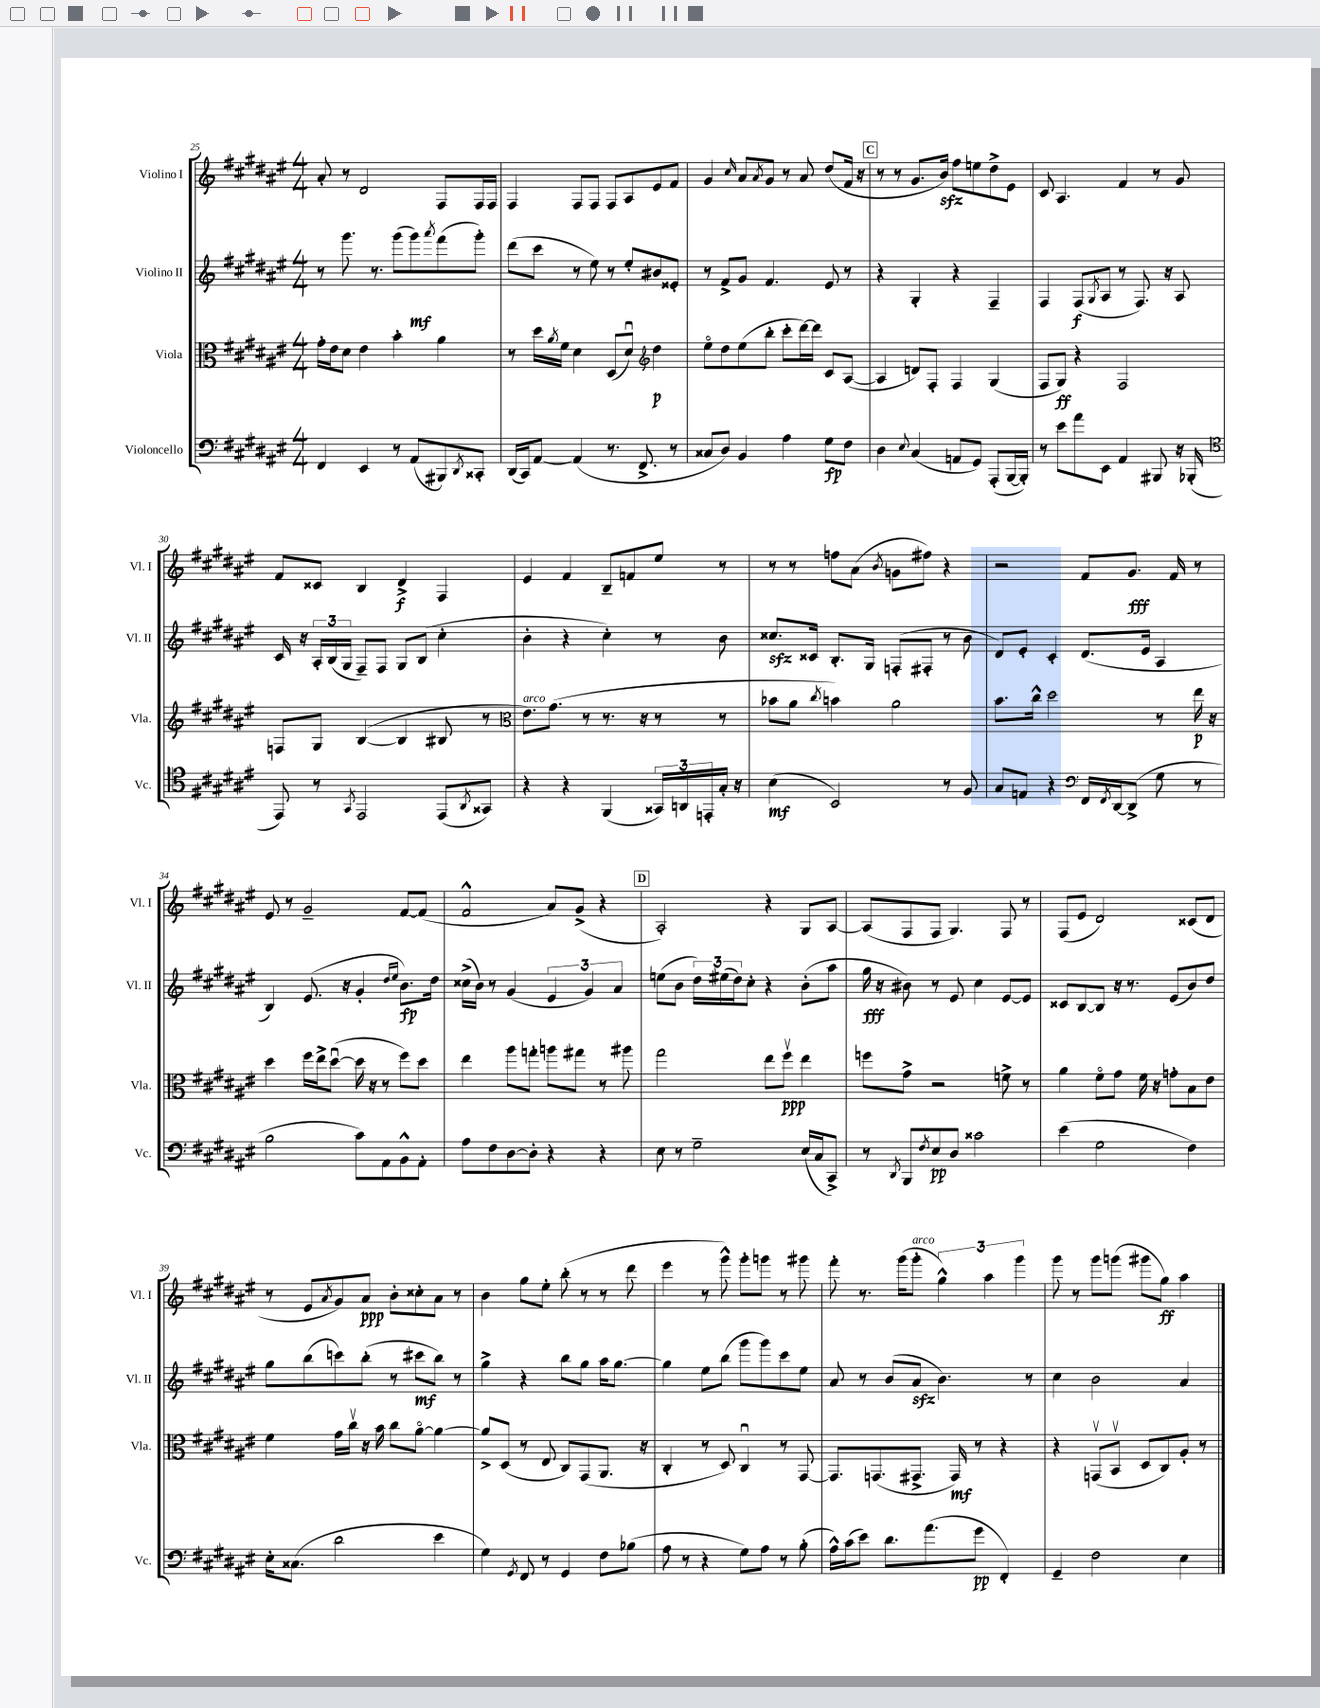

**kern	**dynam	**kern	**dynam	**kern	**dynam	**kern	**dynam
*part4	*part4	*part3	*part3	*part2	*part2	*part1	*part1
*staff4	*staff4	*staff3	*staff3	*staff2	*staff2	*staff1	*staff1
*I"Violoncello	*	*I"Viola	*	*I"Violino II	*	*I"Violino I	*
*I'Vc.	*	*I'Vla.	*	*I'Vl. II	*	*I'Vl. I	*
*clefF4	*	*clefC3	*	*clefG2	*	*clefG2	*
*k[f#c#g#d#a#e#]	*	*k[f#c#g#d#a#e#]	*	*k[f#c#g#d#a#e#]	*	*k[f#c#g#d#a#e#]	*
*M4/4	*	*M4/4	*	*M4/4	*	*M4/4	*
=25	=25	=25	=25	=25	=25	=25	=25
4FF#/	.	16g#'\LL	.	8r	.	8a#'/	.
.	.	16e#\J	.	.	.	.	.
.	.	8d#\J	.	8.ggg#\	.	8r	.
4EE#/	.	4e#\	.	.	.	2d#/	.
.	.	.	.	8.r	.	.	.
8r	.	4b'\	.	(8ggg#\L	.	.	.
(8AA#/L	.	.	.	8ggg#\)	mf	.	.
.	.	.	.	8qaaa#/	.	.	.
8BBB#X/)	.	4a#\	.	(8fff#\	.	8F#/L	.
8qDD#/	.	.	.	.	.	.	.
8CC##X'/J	.	.	.	8ggg#'\J)	.	16F#/L	.
.	.	.	.	.	.	16F#/JJ	.
=26	=26	=26	=26	=26	=26	=26	=26
(16DD#/LL	.	8r	.	(8ddd#\L	.	4F#/	.
16CC#/J)	.	.	.	.	.	.	.
[8AA#/J	.	16dd#\LL	.	8ccc#\J	.	.	.
.	.	8qa#/	.	.	.	.	.
.	.	16f#\JJ	.	.	.	.	.
(4AA#/]	.	4d#\	.	8r	.	8F#/L	.
.	.	.	.	8ee#\)	.	8F#/J	.
8.r	.	(8D#/L	.	8r	.	8F#/L	.
.	.	8d#u/J)	.	8ee#'/L	.	8A#/	.
8.FF#^/	.	.	.	.	.	.	.
*	*	*clefG2	*	*	*	*	*
.	.	4dd#\	p	8b#X/	.	8e#/	.
8r	.	.	.	8e##X'/J	.	8f#/J	.
=27	=27	=27	=27	=27	=27	=27	=27
8C##X/L	.	8ee#\L	.	8r	.	4g#/	.
8D#/J)	.	8dd#\	.	8f#^/L	.	.	.
.	.	.	.	.	.	16qqcc#/	.
4BB/	.	(8ee#\	.	8g#/J	.	8a#/L	.
.	.	.	.	.	.	8qa#/	.
.	.	8bb'\J	.	4.f#/	.	8g#/J	.
4A#\	.	8ccc#'\L	.	.	.	8r	.
.	.	[16ddd#\L)	.	.	.	8a#/	.
.	.	16ddd#\JJ]	.	.	.	.	.
8G#\L	fp	8c#/L	.	8e#/	.	(8dd#/L	.
8F#\J	.	([8A#/J	.	8r	.	16f#/Jk	.
.	.	.	.	.	.	16r	.
!!LO:REH:place=s1:t=C
=28	=28	=28	=28	=28	=28	=28	=28
4D#\	.	4A#/]	.	4r	.	8r	.
.	.	.	.	.	.	8r	.
8qqE#/	.	.	.	.	.	.	.
(4C#/	.	8dn/L)	.	4G#'/	.	8.g#/L	.
.	.	8F#'/J	.	.	.	.	.
.	.	.	.	.	.	16bzz/Jk)	.
8AAn/L	.	4F#/	.	4r	.	8ff#\L	.
8GG#/J)	.	.	.	.	.	8een\	.
(8AAA#'/L	.	(4G#/	.	4F#~/	.	8dd#^\	.
[16BBB/L	.	.	.	.	.	8e#\J	.
16BBB'/JJ])	.	.	.	.	.	.	.
=29	=29	=29	=29	=29	=29	=29	=29
8r	.	8F#/L	.	4F#/	.	8c#/	.
8e#\L	.	8G#/J)	ff	.	.	4.A#/	.
8a#\	.	4r	.	(8F#/L	f	.	.
.	.	.	.	8qG#/	.	.	.
8EE#\J	.	.	.	8A#/J	.	.	.
4AA#/	.	2F#/	.	8r	.	4f#/	.
.	.	.	.	8.F#/)	.	.	.
8BBB#X/	.	.	.	.	.	8r	.
.	.	.	.	16r	.	.	.
16r	.	.	.	8A#/	.	8g#/	.
(16BBB-X'/	.	.	.	.	.	.	.
!!LO:LB:g=z
=30	=30	=30	=30	=30	=30	=30	=30
*clefC4	*	*	*	*	*	*	*
8EE#/)	.	8Fn/L	.	16c#/	.	8f#/L	.
.	.	.	.	16r	.	.	.
8r	.	8G#/J	.	24A#'/LL	.	8c##X/J	.
.	.	.	.	(24B/	.	.	.
.	.	.	.	24G#/JJ	.	.	.
8qGG#/	.	.	.	.	.	.	.
2EE#/	.	([4B/	.	8F#~/L)	.	4B/	.
.	.	.	.	8F#/J	.	.	.
.	.	4B/]	.	8G#/L	.	4d#^/	f
.	.	.	.	(8B/J	.	.	.
(8EE#/L	.	8B#X/	.	4cc#'\	.	4F#/	.
8qAA#/	.	.	.	.	.	.	.
8GG##X/J)	.	8r	.	.	.	.	.
=31	=31	=31	=31	=31	=31	=31	=31
*	*	*clefC3	*	*	*	*	*
!	!	!LO:TX:a:i:t=arco	!	!	!	!	!
4r	.	8.e#\L)	.	4b'\	.	4e#/	.
.	.	(8.g#\J	.	.	.	.	.
4r	.	.	.	4r	.	4f#/	.
.	.	8r	.	.	.	.	.
(4FF#/	.	8.r	.	4cc#'\)	.	8B~/L	.
.	.	.	.	.	.	8fn/	.
.	.	16r	.	.	.	.	.
24GG##X/LL)	.	8r	.	8r	.	8ee#/J	.
24AAn/	.	.	.	.	.	.	.
24EEn'/	.	.	.	.	.	.	.
16G#'/JJ	.	8r	.	8b\	.	8r	.
16r	.	.	.	.	.	.	.
=32	=32	=32	=32	=32	=32	=32	=32
(4B\	mf	8b-X\L	.	8.cc##Xzz/L	.	8r	.
.	.	8a#\J	.	.	.	8r	.
.	.	.	.	16c##X/Jk	.	.	.
.	.	8qcc#/	.	.	.	.	.
2BB/)	.	4bn\)	.	8.B'/L	.	8ffn\L	.
.	.	.	.	.	.	(8a#\J	.
.	.	.	.	16G#/Jk	.	.	.
.	.	.	.	.	.	8qb/	.
.	.	2a#\	.	(8Fn'/L	.	8gn\L	.
.	.	.	.	8F#X'/J	.	8ff#X\J)	.
8r	.	.	.	8r	.	4r	.
8F#/	.	.	.	8b\	.	.	.
=33	=33	=33	=33	=33	=33	=33	=33
8G#/L	.	8.b\L	.	8d#/L)	.	2r	.
8En/J	.	.	.	8e#'/J	.	.	.
.	.	16cc#^^\Jk	.	.	.	.	.
4r	.	2dd#\	.	4c#'/	.	.	.
*clefF4	*	*	*	*	*	*	*
16FF#/LL	.	.	.	(8.d#/L	.	8f#/L	.
8qFF#/	.	.	.	.	.	.	.
[16DD#/J	.	.	.	.	.	.	.
(8DD#^/J]	.	.	.	.	.	8.g#/J	fff
.	.	.	.	16e#/Jk	.	.	.
8G#\	.	8r	.	4A#/	.	.	.
.	.	.	.	.	.	16f#/	.
8r	.	16ee#\	p	.	.	8r	.
.	.	16r	.	.	.	.	.
!!LO:LB:g=z
=34	=34	=34	=34	=34	=34	=34	=34
2B\	.	4dd#\	.	4B/)	.	8e#/	.
.	.	.	.	.	.	8r	.
.	.	16ff#\LL	.	(8.e#/	.	2g#~/	.
.	.	16ee#^\J	.	.	.	.	.
.	.	([8dd#u\J	.	.	.	.	.
.	.	.	.	16r	.	.	.
8c#\L)	.	16dd#\]	.	4g#'/	.	.	.
.	.	16r	.	.	.	.	.
8AA#\	.	8r	.	.	.	.	.
.	.	.	.	16qqdd#/LL	.	.	.
.	.	.	.	16qqee#/JJ	.	.	.
8BB^^\	.	8ff#\L)	.	8.b\L)	fp	[8f#/L	.
8AA#'\J	.	8dd#\J	.	.	.	(8f#/J]	.
.	.	.	.	16dd#\Jk	.	.	.
=35	=35	=35	=35	=35	=35	=35	=35
8A#\L	.	4ee#\	.	(16cc##X^\LL	.	2f#^^/	.
.	.	.	.	16b\JJ)	.	.	.
8F#\	.	.	.	8r	.	.	.
[8D#\	.	8aa#\L	.	(4g#/	.	.	.
8D#'\J]	.	8ggn'\J	.	.	.	.	.
4r	.	8aan\L	.	6e#/	.	8a#/L)	.
.	.	8gg#X\J	.	.	.	(8g#^/J	.
.	.	.	.	6g#/)	.	.	.
4r	.	8r	.	.	.	4r	.
.	.	.	.	6a#/	.	.	.
.	.	8aa#X\	.	.	.	.	.
!!LO:REH:place=s1:t=D
=36	=36	=36	=36	=36	=36	=36	=36
8E#\	.	2gg#\	.	(8een\L	.	2A#'/)	.
8r	.	.	.	8b\J	.	.	.
2G#~\	.	.	.	24dd#\LL)	.	.	.
.	.	.	.	(24ee#X\	.	.	.
.	.	.	.	24dd#\J)	.	.	.
.	.	.	.	8cc#'\J	.	.	.
.	.	8ee#\L	.	4r	.	4r	.
.	.	8ff#v\J	ppp	.	.	.	.
(16E#/LL	.	4ee#\	.	(8b'\L	.	8G#/L	.
16C#/J	.	.	.	.	.	.	.
8CC#^/J)	.	.	.	8aa#\J	.	[8A#/J	.
=37	=37	=37	=37	=37	=37	=37	=37
8r	.	8ffn\L	.	16gg#\	fff	(8A#/L]	.
.	.	.	.	16r	.	.	.
8qDD#/	.	.	.	.	.	.	.
8BBB/L	.	8g#^\J	.	8b#X\)	.	8F#/	.
8qF#/	.	.	.	.	.	.	.
8E#/	pp	2r	.	8r	.	8F#/J	.
8D#/J	.	.	.	8e#/	.	4.G#/)	.
2c##X\	.	.	.	4cc#\	.	.	.
.	.	8fn^\	.	[8e#/L	.	8F#/	.
.	.	8r	.	8e#/J]	.	8r	.
=38	=38	=38	=38	=38	=38	=38	=38
(4e#\	.	4a#\	.	8c##X/L	.	(8F#/L	.
.	.	.	.	[8B/	.	8e#/J	.
2G#\	.	8f#\L	.	8B/J]	.	2d#/)	.
.	.	8g#\J	.	16r	.	.	.
.	.	.	.	8.r	.	.	.
.	.	16f#\	.	.	.	.	.
.	.	16r	.	.	.	.	.
.	.	8gn'\L	.	(8e#/L	.	.	.
4F#\)	.	8B\	.	8b/)	.	(8c##X/L	.
.	.	8e#\J	.	8dd#/J	.	8d#/J	.
!!LO:LB:g=z
=39	=39	=39	=39	=39	=39	=39	=39
16E#'\KL	.	4f#\	.	8gg#\L	.	8r	.
(8.C##X\J	.	.	.	.	.	.	.
.	.	.	.	(8bb\	.	8e#/L	.
.	.	.	.	.	.	8qa#/	.
2d#\	.	16g#\LL	.	8cccn\)	.	8g#/)	.
.	.	16cc#v\JJ	.	.	.	.	.
.	.	16r	.	(8bb'\J	.	8a#/J	ppp
.	.	16b\	.	.	.	.	.
.	.	8cc#\L	.	8r	.	8b'\L	.
.	.	[8a#\J	.	8ccc#X\L	mf	8cc##X'\	.
4e#\	.	4a#\_	.	8bb\J)	.	8a#\J	.
.	.	.	.	8r	.	8r	.
=40	=40	=40	=40	=40	=40	=40	=40
4G#\)	.	8a#^/L]	.	4gg#^\	.	4b\	.
.	.	(8D#/J	.	.	.	.	.
8qGG#/	.	.	.	.	.	.	.
8FF#/	.	8r	.	4r	.	8gg#\L	.
8r	.	8E#/	.	.	.	8ee#'\J	.
4GG#/	.	8C#/L)	.	8bb\L	.	(8bb'\	.
.	.	(8GG#/	.	8gg#\J	.	8r	.
8F#\L	.	8.AA#/J	.	16aa#\KL	.	8r	.
.	.	.	.	[8.gg#\J	.	.	.
(8B-X\J	.	.	.	.	.	8ddd#\	.
.	.	16r	.	.	.	.	.
=41	=41	=41	=41	=41	=41	=41	=41
8A#\	.	4C#'/	.	4gg#\]	.	4eee#\	.
8r	.	.	.	.	.	.	.
4r	.	8r	.	8ee#\L	.	8r	.
.	.	8D#/)	.	(8bb\J	.	8ggg#^^\)	.
8G#\L)	.	4C#u/	.	8ggg#\L	.	8ggg#'\L	.
8A#\J	.	.	.	8ggg#\)	.	8gggn\J	.
8r	.	8r	.	8ccc#\	.	8r	.
(8B'\	.	[8GG#/	.	8ee#\J	.	8ggg#X\	.
=42	=42	=42	=42	=42	=42	=42	=42
16A#^^\LL)	.	8.GG#/L]	.	8a#/	.	8fff#'\	.
(16c#\J	.	.	.	.	.	.	.
8e#\J)	.	.	.	8r	.	8.r	.
.	.	(8.GGn/	.	.	.	.	.
8.d#\L	.	.	.	(8b/L	.	.	.
.	.	.	.	.	.	(16ggg#\KL	.
!	!	!	!	!	!	!LO:TX:a:i:t=arco	!
.	.	8.GG#X^/J	.	8a#zz/J	.	8ggg#'\J	.
(8.a#\	.	.	.	.	.	.	.
.	.	.	.	4.b\)	.	6gg#^^\)	.
.	.	16GG#/)	mf	.	.	.	.
8g#\J	pp	8r	.	.	.	.	.
.	.	.	.	.	.	6aa#\	.
4FF#'/)	.	4r	.	.	.	.	.
.	.	.	.	.	.	6ggg#\	.
.	.	.	.	8r	.	.	.
=43	=43	=43	=43	=43	=43	=43	=43
4GG#~/	.	4r	.	4cc#\	.	8ggg#\	.
.	.	.	.	.	.	8r	.
2F#\	.	(8GGnv/L	.	2b\	.	8ggg#\L	.
.	.	8BBv/J	.	.	.	(8gggn\J	.
.	.	8D#/L	.	.	.	8ggg#X\L	.
.	.	8C#/)	.	.	.	8gg#\J)	ff
4E#\	.	8A#'/J	.	4a#/	.	4aa#\	.
.	.	8r	.	.	.	.	.
==	==	==	==	==	==	==	==
*-	*-	*-	*-	*-	*-	*-	*-
